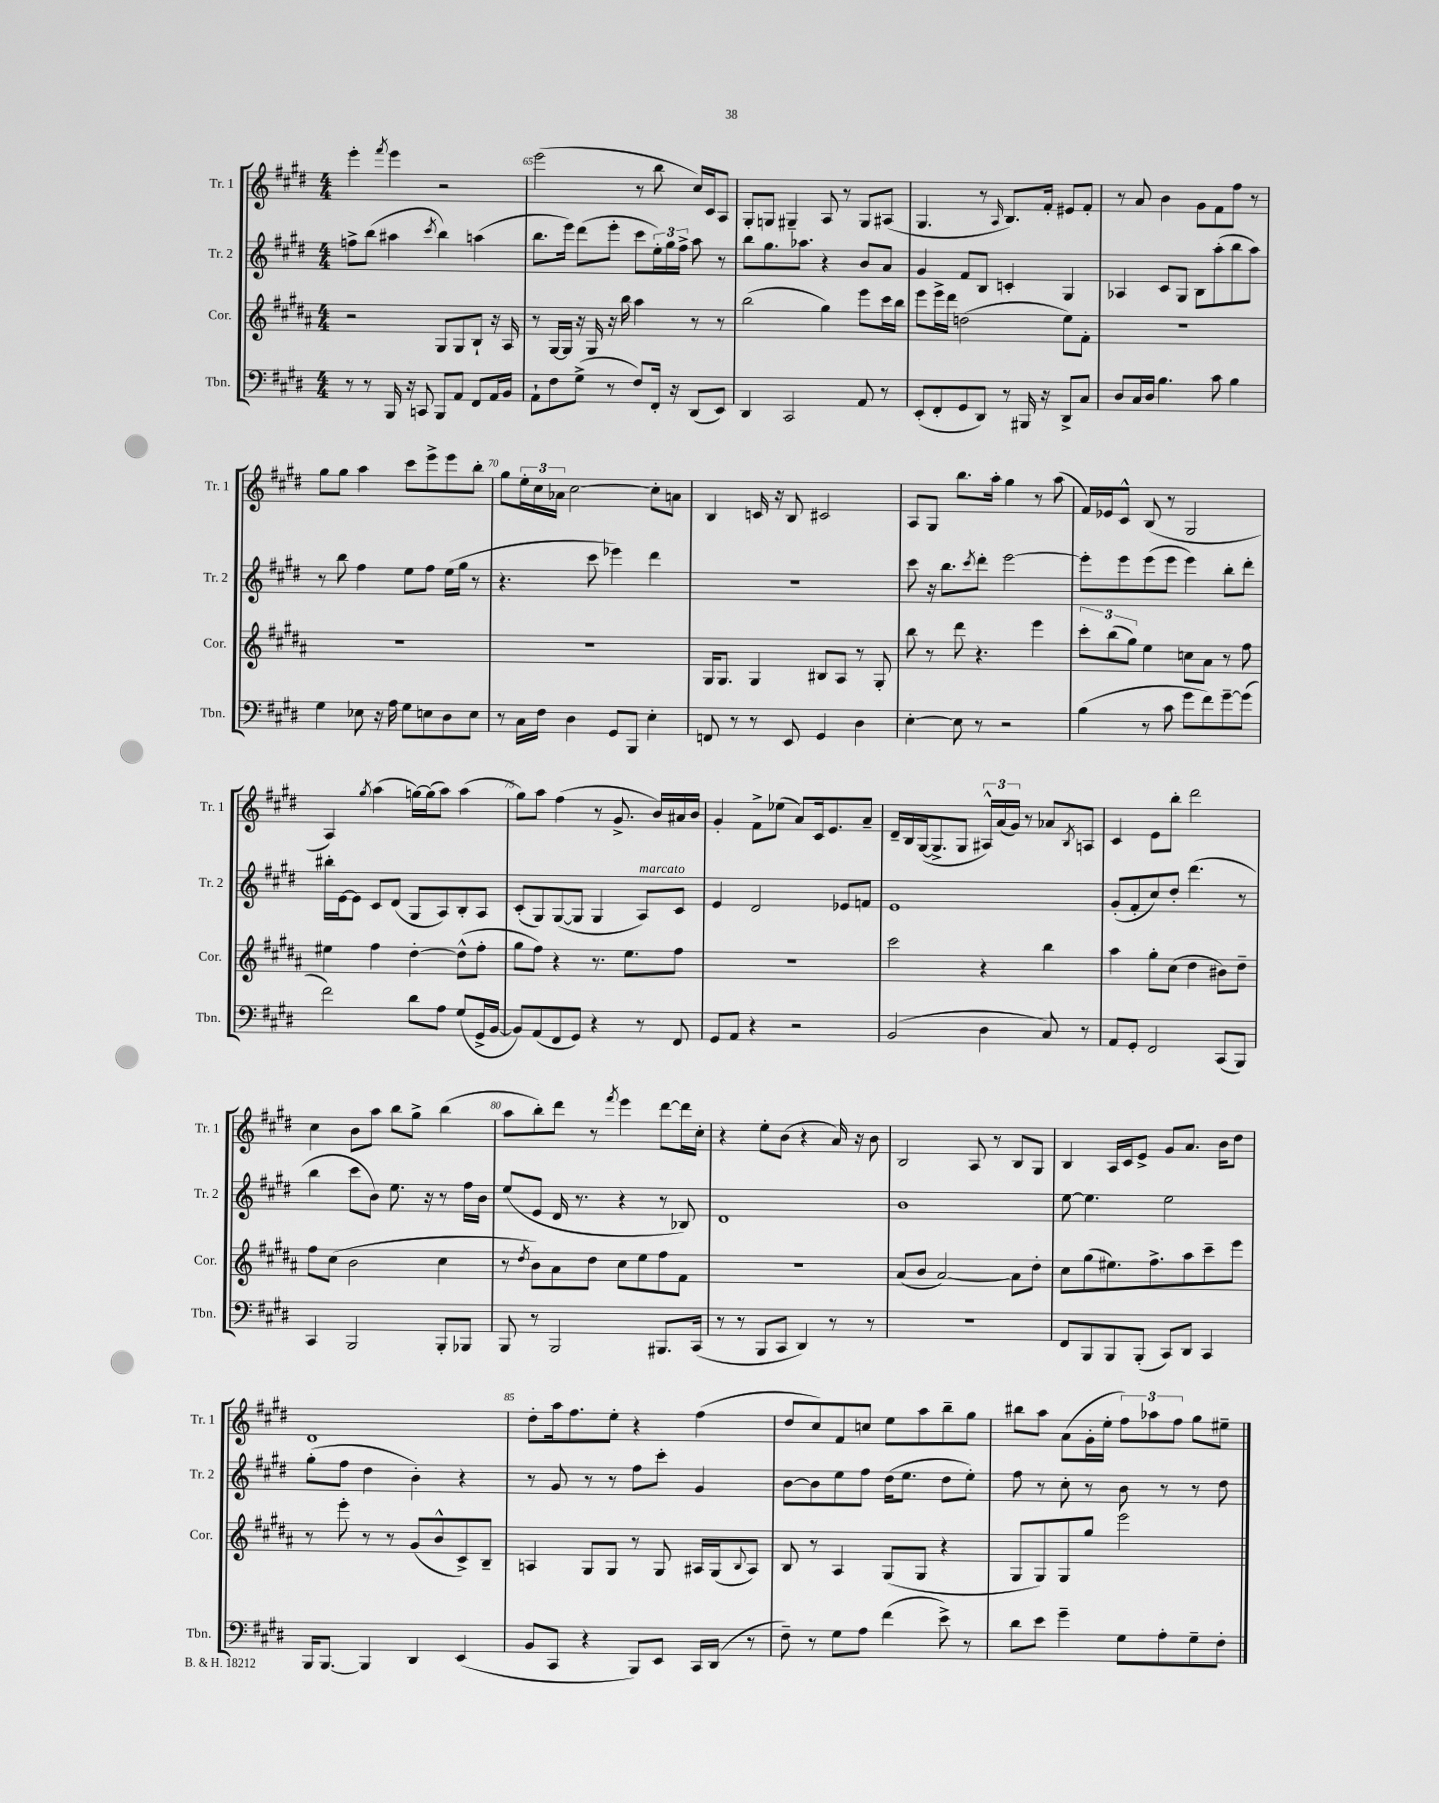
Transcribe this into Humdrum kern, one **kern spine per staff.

**kern	**kern	**kern	**kern
*staff4	*staff3	*staff2	*staff1
*clefF4	*clefG2	*clefG2	*clefG2
*k[f#c#g#d#]	*k[f#c#g#d#a#]	*k[f#c#g#d#]	*k[f#c#g#d#]
*M4/4	*M4/4	*M4/4	*M4/4
8r	2r	8ff^	4eee'
8r	.	(8bb	.
.	.	.	8qfff#
16BBB	.	4aa#	4eee
16r	.	.	.
8CC	.	.	.
.	.	8qccc#	.
8BBB	8G#	4bb)	2r
8AA	8G#	.	.
8FF#	8B`	(4aa	.
16AA	16r	.	.
16BB	16A#	.	.
=	=	=	=
8AA`	8r	8.bb	(2eee
8F#	[16G#	.	.
.	16G#]	16eee)	.
(8G#^	16r	(8ddd#	.
.	16G#	.	.
8r	16r	8eee'	.
.	16bb	.	.
8F#)	4aa#	8ccc#	8r
16FF#'	.	24ee')	8bb
.	.	24gg#	.
16r	.	.	.
.	.	24ff#^	.
(8DD#	8r	8aa	16cc#)
.	.	.	16c#
8EE)	8r	8r	8A
=	=	=	=
4DD#	(2bb	8bb	8G#'
.	.	8.gg#	8G
2CC#	.	.	4G#~
.	.	8.aa-	.
.	4gg#)	4r	8A
.	.	.	8r
8AA	8eee	8b	8G#
8r	16ccc#	8a	(8A#
.	16bb	.	.
=	=	=	=
(8EE'	8eee	4g#	4.G#
8FF#'	16eee^	.	.
.	16ddd#	.	.
8GG#	(2dd	8f#	.
8DD#)	.	8B	8r
.	.	.	16qqA
8r	.	4c'	8.B)
16BBB#	.	.	.
16r	.	.	16f#'
8DD#^	8ee)	4G#	8e#
8C#	8f#'	.	8f#'
=	=	=	=
8D#	1r	4A-	8r
16C#	.	.	8a
16D#	.	.	.
4.B	.	8c#	4b
.	.	8G#	.
.	.	8B	8g#
8c#	.	(8aa'	8f#
4B	.	8bb	8ff#
.	.	8aa)	8r
=	=	=	=
4G#	1r	8r	8gg#
.	.	8bb	8gg#
8E-	.	4ff#	4aa
16r	.	.	.
16A	.	.	.
8G#	.	8ee	8ccc#
8E	.	8ff#	8eee^
8D#	.	(16ee	8eee
.	.	16gg#	.
8E	.	8r	8bb'
=	=	=	=
8r	1r	4.r	8gg#
16C#	.	.	24ee'
.	.	.	24cc#
16F#	.	.	.
.	.	.	24a-
4D#	.	.	[2cc#
.	.	8ccc#	.
8GG#	.	4eee-)	.
8BBB	.	.	.
4E'	.	4ddd#	8cc#']
.	.	.	8a
=	=	=	=
8FF	16G#	1r	4B
.	8.G#	.	.
8r	.	.	.
8r	4G#	.	16c
.	.	.	16r
8EE	.	.	8B
4GG#	8B#	.	2c#
.	8A#	.	.
4D#	8r	.	.
.	8G#'	.	.
=	=	=	=
[4E'	8bb	8ccc#	8A
.	8r	16r	8G#
.	.	8.bb	.
8E]	8ddd#	.	8.bb
.	.	8qccc#	.
8r	4.r	8ddd#'	.
.	.	.	16aa'
2r	.	[2eee	4gg#
.	4eee	.	8r
.	.	.	(8aa
=	=	=	=
(4B	12ccc#'	8eee']	16f#)
.	.	.	16e-
.	(12bb	.	.
.	.	8eee	8c#^^
.	12gg#)	.	.
8r	4ee	(8eee	(8B
8c#	.	8eee	8r
8g#	8cc	4eee)	2G#
8f#)	8a#	.	.
[8g#~	8r	8bb'	.
(8g#]	8ff#	8ddd#'	.
=	=	=	=
2f#)	4ee#	16bb#'	4A)
.	.	[16e	.
.	.	8e]	.
.	.	.	8qgg#
.	4ff#	8c#	(4aa
.	.	(8d#	.
8d#	[4dd#'	8G#	[16gg)
.	.	.	(16gg]
8A	.	8A)	8aa)
(8G#	(8dd#^^]	8B'	(4aa
16GG#^	8ff#'	8A	.
[16BB	.	.	.
=	=	=	=
8BB])	8gg#	(8c#'	8gg#)
(8AA	8ff#)	8G#)	8aa
8FF#	4r	([8G#	(4ff#
8GG#)	.	8G#]	.
4r	8.r	4G#	8r
.	.	.	8.g#^
.	8.ee	.	.
8r	.	8A)	.
.	.	.	16b)
8FF#	8ff#	8c#	16a#
.	.	.	16b
=	=	=	=
8GG#	1r	4e	4g#'
8AA	.	.	.
4r	.	2d#	8f#^
.	.	.	(8ee-
2r	.	.	8a)
.	.	.	16c#
.	.	.	8.e
.	.	8e-	.
.	.	8f	8a~
=	=	=	=
(2BB	2ccc#	1e	16d#~
.	.	.	16B
.	.	.	([16G#
.	.	.	8.G#^]
.	.	.	8G#
4D#	4r	.	24A#^^)
.	.	.	(24a
.	.	.	24g#)
.	.	.	8r
8C#)	4bb	.	8a-
.	.	.	8qB
8r	.	.	8A
=	=	=	=
8AA	4aa#	(8g#'	4c#
8GG#'	.	8f#'	.
2FF#	8gg#'	8cc#)	8e
.	(8cc#	8dd#'	8bb'
.	4dd#	(4.ddd#	2ddd#
(8CC#	8b#)	.	.
8BBB)	8dd#~	8r	.
=	=	=	=
4CC#	8ff#	4bb	4cc#
.	(8cc#	.	.
2BBB	2b	8ccc#	8b
.	.	8b)	8aa
.	.	8.ee	8bb
.	.	.	8gg#^
.	.	16r	.
8BBB'	4cc#	8r	(4bb
8BBB-	.	16ff#	.
.	.	16b	.
=	=	=	=
8BBB	8r	(8ee	8aa
.	8qdd#	.	.
8r	8b)	8e	8bb')
2BBB	8a#	16d#	8ddd#
.	.	8.r	.
.	8dd#	.	8r
.	.	.	8qfff#
.	8cc#	4r	4eee
.	8ee	.	.
8.BBB#	8ff#	8r	[8ddd#
.	8f#	8B-)	16ddd#]
(16CC#	.	.	16cc#'
=	=	=	=
8r	1r	1d#	4r
8r	.	.	.
8BBB	.	.	8ee'
8CC#	.	.	(8b
4DD#)	.	.	4r
8r	.	.	16a)
.	.	.	16r
8r	.	.	8b
=	=	=	=
1r	(8a#	1b	2B
.	8b	.	.
.	[2a#)	.	.
.	.	.	8A
.	.	.	8r
.	8a#]	.	8B
.	8dd#'	.	8G#
=	=	=	=
8FF#	8cc#	[8ee	4B
8BBB	(8gg#	4.ee]	.
8BBB	8.ee#)	.	16A
.	.	.	16c#
(8BBB'	.	.	8e^
.	8.ff#^	.	.
8CC#)	.	2ee	8g#
8DD#	8aa#	.	8.a
4CC#	8ccc#~	.	.
.	.	.	16b
.	8eee	.	8dd#
=	=	=	=
16BBB	8r	(8gg#'	1d#
[8.BBB	.	.	.
.	8eee'	8ff#	.
4BBB]	8r	4dd#	.
.	8r	.	.
4DD#	(8g#	4b')	.
.	8b^^	.	.
(4EE	8c#^)	4r	.
.	8B~	.	.
=	=	=	=
8BB	4A	8r	8dd#'
8CC#	.	8g#	16aa
.	.	.	8.ff#
4r	8G#	8r	.
.	8G#	8r	8ee'
8BBB)	8r	8ff#	4r
8EE	8G#	8ccc#'	.
16CC#	16A#	4g#	(4ff#
(16DD#	(16G#	.	.
.	8qqB	.	.
8r	8A#)	.	.
=	=	=	=
8F#~)	8B	[8b	8dd#
8r	8r	8b]	8cc#)
8G#	4A#	8ee	8f#
8A	.	8ff#	8cc
(4f#	(8G#	(16dd#	8ee
.	.	8.ee	.
.	8G#	.	8aa
8e^)	4r	8dd#	8bb~
8r	.	8ee')	8gg#
=	=	=	=
8d#	8G#	8ff#	8bb#
8e	8G#)	8r	8aa
4g#~	8G#	8cc#'	(8a
.	8gg#	8r	16g#'
.	.	.	16ee'
8G#	2eee	8b	12ff#)
.	.	.	12aa-
8A'	.	8r	.
.	.	.	12ff#
8G#~	.	8r	8gg#
8F#'	.	8dd#	8ee#~
==	==	==	==
*-	*-	*-	*-
